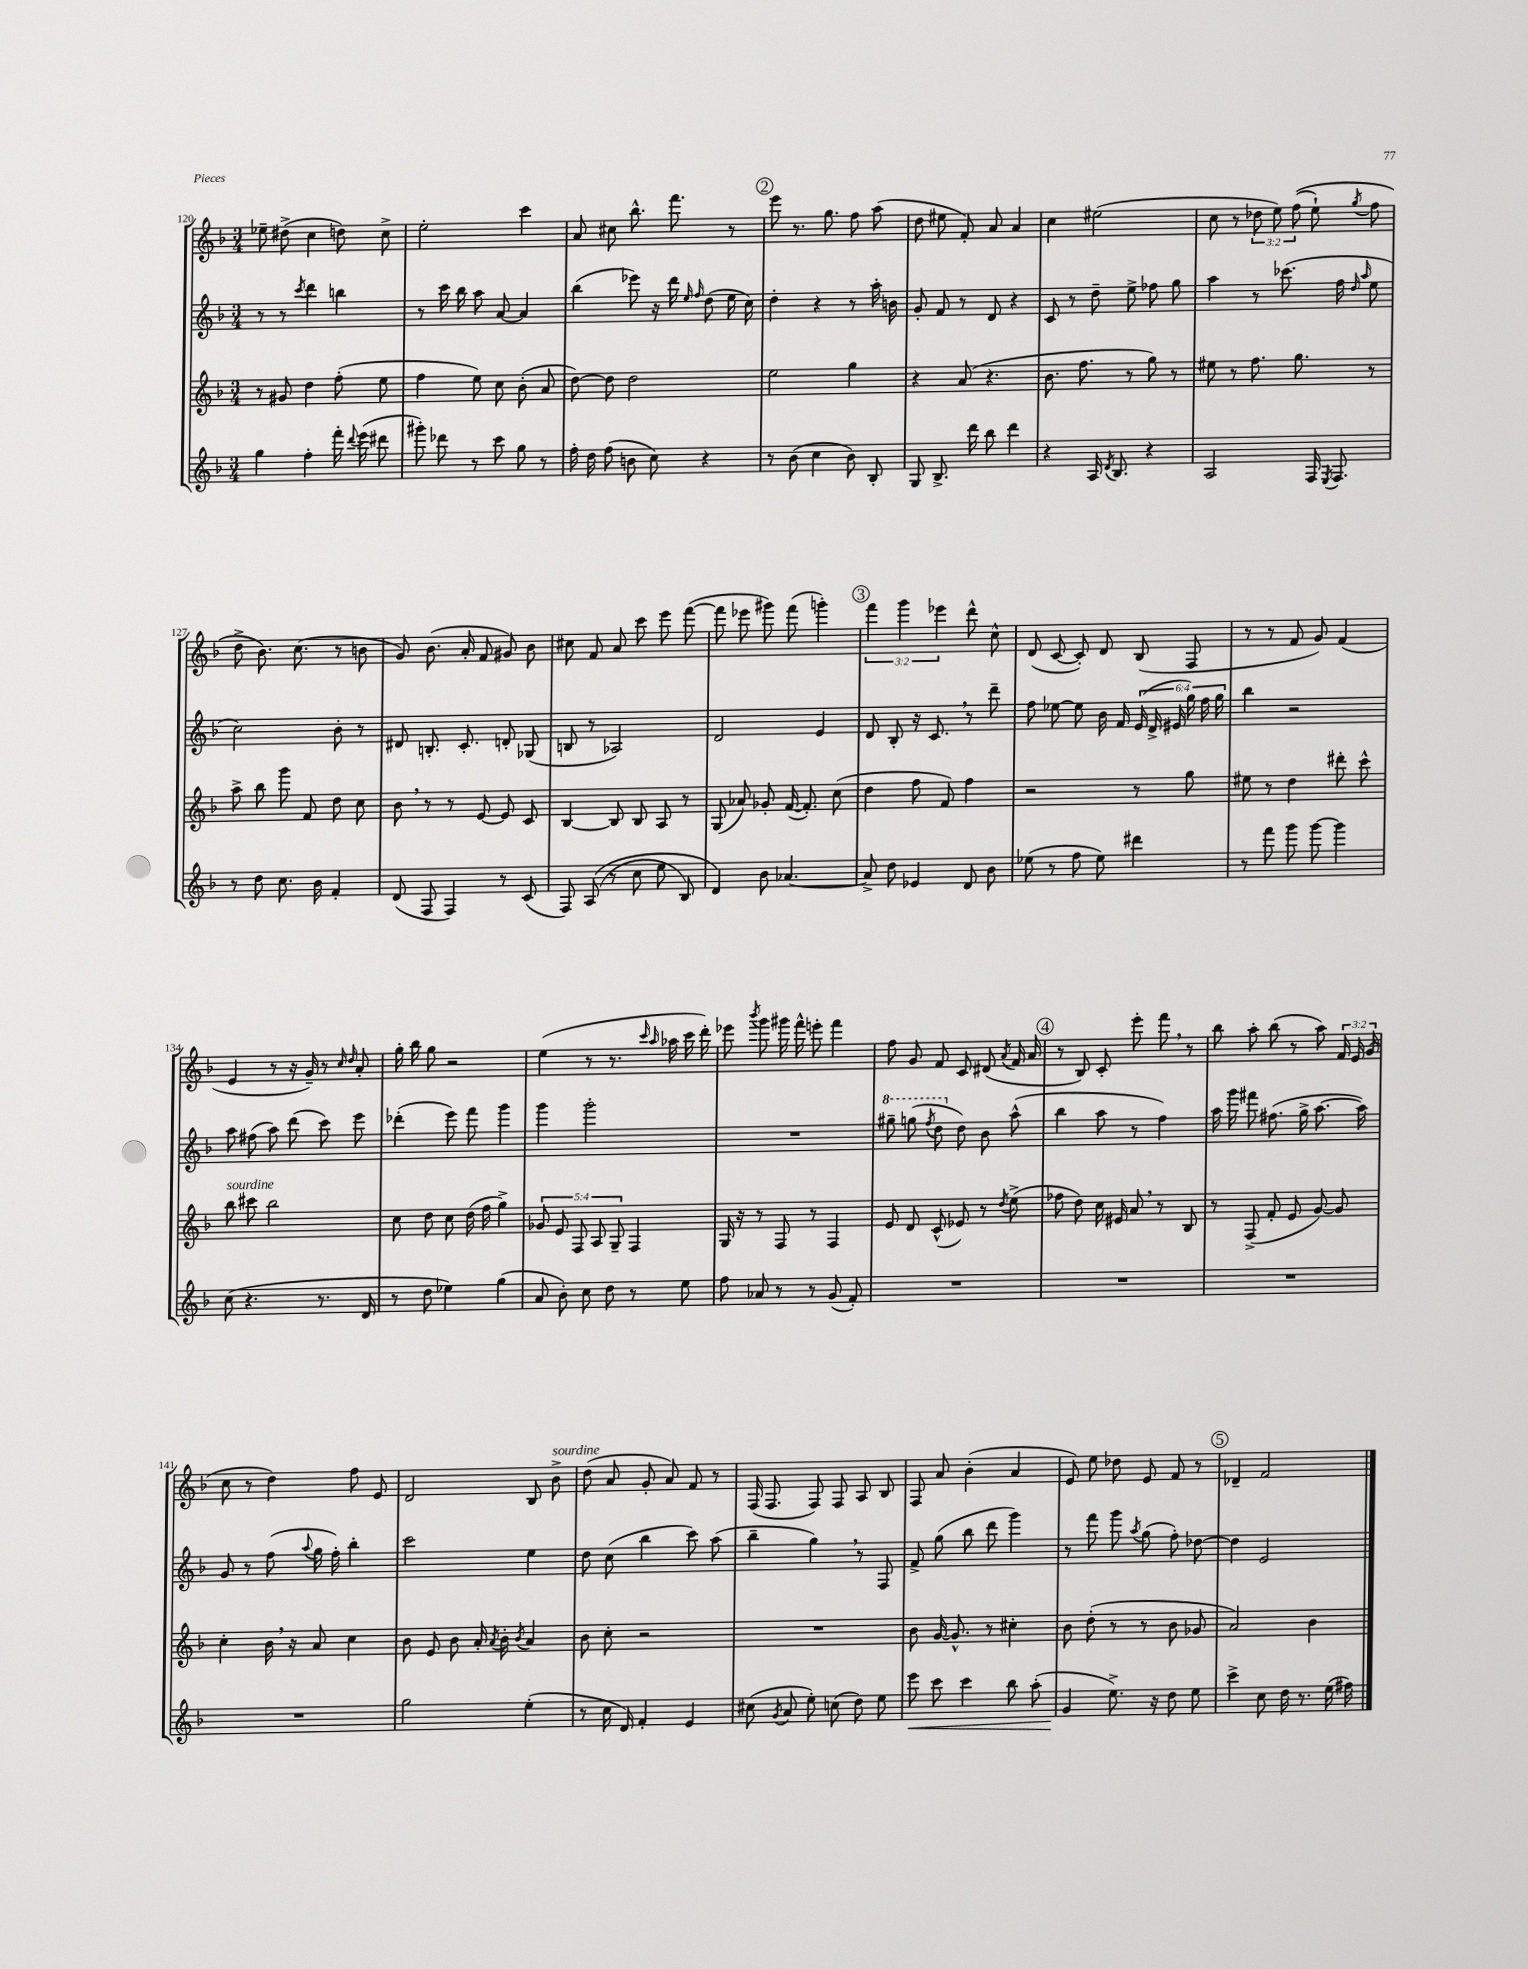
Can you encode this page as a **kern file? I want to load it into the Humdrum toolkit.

**kern	**kern	**kern	**kern
*staff4	*staff3	*staff2	*staff1
*clefG2	*clefG2	*clefG2	*clefG2
*k[b-]	*k[b-]	*k[b-]	*k[b-]
*M3/4	*M3/4	*M3/4	*M3/4
4gg	8r	8r	8ee-~
.	8g#	8r	(8dd#^
.	.	8qccc	.
4ff'	4dd	4ddd	4cc
16fff'	(8ff'	4bb	8dd)
8qqddd	.	.	.
(16eee	.	.	.
8ddd#	8ee	.	8cc^
=	=	=	=
8ggg#')	4ff	8r	2ee'
8ddd-	.	16ccc	.
.	.	16bb-	.
8r	8ee)	8aa	.
8ccc	8cc	[8a	.
8gg	(8b-'	4a]	4ccc
8r	8a	.	.
=	=	=	=
16ff'	[8dd)	(4bb-	8a
16dd	.	.	.
(8ff	8dd]	.	8cc#
8b	2dd	8eee-)	8.bb-^^
8cc)	.	16r	.
.	.	16ddd	8.fff
.	.	16qqee	.
.	.	16qqff	.
4r	.	(8dd	.
.	.	16ee	8r
.	.	16cc)	.
=	=	=	=
8r	2ee	4dd'	8eee
(8b-	.	.	8.r
4cc	.	4r	.
.	.	.	8.gg
8b-)	4gg	8r	8ff
8B-'	.	16aa'	(8aa
.	.	16b	.
=	=	=	=
8G	4r	8g'	8dd
8.B-^	.	8f	8ee#
.	(8a	8r	8f')
16ddd	.	.	.
8bb-	4.r	8d	8a
4ddd	.	4r	4a
=	=	=	=
4r	8.b-	8c	4cc
.	.	8r	.
.	8.ff	.	.
16A	.	8dd~	(2ee#
8qd	.	.	.
8.B-	.	.	.
.	8r	8ee^	.
4r	8gg)	8ff-	.
.	8r	8gg	.
=	=	=	=
2A	8ee#	4aa	8cc
.	8r	.	8r
.	8.ff	8r	12dd-
.	.	.	12ee)
.	.	(8.ccc-	.
.	.	.	&((12ff
.	8.gg	.	.
16F	.	.	8ee`)
8qE	.	.	.
8.F	.	16ff	.
.	.	16qqdd	.
.	.	16qqaa	8qgg
.	8r	8ee	8ff
=	=	=	=
8r	8aa^	2cc)	8dd^
8dd	8bb-	.	8.b-&)
8.cc	8ggg	.	.
.	.	.	(8.cc
.	8f	.	.
16b-	.	.	.
4f'	8dd	8b-'	8r
.	8cc	8r	8b
=	=	=	=
(8d	8b-	8d#	8g)
8F	8r	8.B'	(8.b-
4F)	8r	.	.
.	.	8.c'	16a'
.	[8e	.	8f
8r	8e]	8d'	8g#)
(8c	8c	(8G-	8b-
=	=	=	=
8F)	[4B-	8B	8cc#
&((8A	.	8r	8f
8r	8B-]	2A-)	8a
8cc	8B-	.	8ccc
8ee	8A	.	8eee
8B-)	8r	.	([8fff
=	=	=	=
4d&)	(8G	2d	8fff]
.	8a-)	.	8eee-
8b-	8g-'	.	8ggg#)
[4.a-	([16f	.	(8fff
.	8.f'])	.	.
.	.	4e	4ggg')
.	(8cc	.	.
=	=	=	=
8a-^]	4dd	8d	6fff
8dd	.	8B-'	.
.	.	.	6ggg
4e-	8ff	16r	.
.	.	8.c	.
.	.	.	6eee-
.	8f)	.	.
8d	4ff	8r	8ddd^^
8b-	.	8ddd~	8cc^^
=	=	=	=
(8ee-	2r	8ff	(8d
8r	.	[8ee-	[8c
8ff	.	8ee-]	8c'])
8ee-)	.	16b-	8d
.	.	16f	.
4ddd#	8r	(24e	(8B-
.	.	24d^	.
.	.	24e#	.
.	8gg	24gg)	8F
.	.	24ff	.
.	.	24gg	.
=	=	=	=
8r	8ee#	4bb-	8r
8fff	8r	.	8r
8ggg	4dd	2r	8f
[8ggg	.	.	8g)
4ggg]	8ddd#'	.	(4f
.	8ccc^^	.	.
=	=	=	=
(8cc	8bb-	8aa	4e
4.r	8ccc#	(8ff#	.
.	2bb-	8aa)	8r
.	.	(8ddd	16r
.	.	.	16g~)
8.r	.	8ccc)	8r
.	.	.	16qqcc
.	.	.	16qqdd
.	.	8eee	8a'
16d	.	.	.
=	=	=	=
8r	8cc	(4ddd-'	16gg'
.	.	.	16bb-
8dd	8dd	.	8gg
4ee-)	8cc	8eee)	2r
.	(16dd	8fff	.
.	16ff	.	.
(4gg	4gg^)	4ggg	.
=	=	=	=
8a	10g-	4ggg	(4ee
.	10e	.	.
8b-')	.	.	.
.	10F	.	.
8cc	.	2ggg'	8r
.	10A	.	.
8dd	.	.	8.r
.	10G~	.	.
8r	4F	.	.
.	.	.	16qqccc
.	.	.	16qqaa
.	.	.	16aa-
8ee	.	.	16ccc
.	.	.	16ddd')
=	=	=	=
8ff	16G	2.r	8eee-
.	16r	.	.
.	.	.	8qbbb-
8a-	8r	.	8ggg
8r	8F	.	16ggg#
.	.	.	16fff^^
8r	8r	.	8eee'
(8g	4F	.	4fff
8f')	.	.	.
=	=	=	=
2.r	8e	8ggg#~	8ff
.	8d	(8ggg	8g
.	.	8qfff	.
.	(8c^^	8ddd	8f
.	8e-)	8dd)	8c
.	8r	8b-	(8d#
.	8qdd	.	8qa
.	(8ee^	(8aa^^	16f
.	.	.	16a
=	=	=	=
2.r	8ff-	4bb-	8r
.	8dd)	.	8B-)
.	16cc	8aa	8c'
.	16e#	.	.
.	8a	8r	8eee'
.	8r	4ff)	8fff
.	8B-	.	8r
=	=	=	=
2.r	8r	16aa	8bb-
.	.	16ggg	.
.	(8F^	8fff#	8aa'
.	8f'	(8.ff#	(8bb-
.	8e	.	8r
.	.	16gg^	.
.	[8g)	[8.aa	8aa)
.	8g]	.	24f
.	.	.	24e
.	.	16aa])	.
.	.	.	(24g
=	=	=	=
2.r	4cc'	8g	8cc
.	.	8r	8r
.	16b-	(8ff	4dd)
.	16r	.	.
.	.	8qqaa	.
.	8a	16gg	.
.	.	16ff')	.
.	4cc	4bb-'	8ff
.	.	.	8e
=	=	=	=
2gg	8b-	2ccc	2d
.	8e	.	.
.	8b-	.	.
.	16a'	.	.
.	8qa	.	.
.	16b-'	.	.
.	8qb-	.	.
(4ee'	4a	4ee	8B-
.	.	.	8b-^
=	=	=	=
8r	8b-	8dd	(8dd
16cc	8cc'	(8cc	8a
16d)	.	.	.
4f'	2r	4bb-	8g'
.	.	.	8a)
4e	.	8ccc)	8f
.	.	(8aa	8r
=	=	=	=
(8cc#	2.r	4bb-~	(16F
.	.	.	8.F
8qg	.	.	.
8a	.	.	.
8ee')	.	4gg)	8F)
(8cc	.	.	8F
8dd)	.	8r	8A
8ee	.	8F	8B-
=	=	=	=
8eee	8b-	8f^	8F
8ccc	[16g	(8gg	8a
.	8.g^^]	.	.
4ccc	.	8bb-	(4b-'
.	8r	8ddd	.
8bb-	4cc#'	4ggg)	4a
(8aa'	.	.	.
=	=	=	=
4g	8b-	8r	8e)
.	(8dd'	8fff	8ee
8.ee^)	8r	8ggg	8dd-
.	.	8qaa	.
.	8r	(8gg	8e
16r	.	.	.
8dd	8b-	8ff')	8f
8ee	8g-	[8dd-	8r
=	=	=	=
4ccc^	2a)	4dd-]	4d-~
8cc	.	2e	2f
16dd	.	.	.
8.r	.	.	.
.	4b-	.	.
(16ee	.	.	.
16ff#)	.	.	.
==	==	==	==
*-	*-	*-	*-
